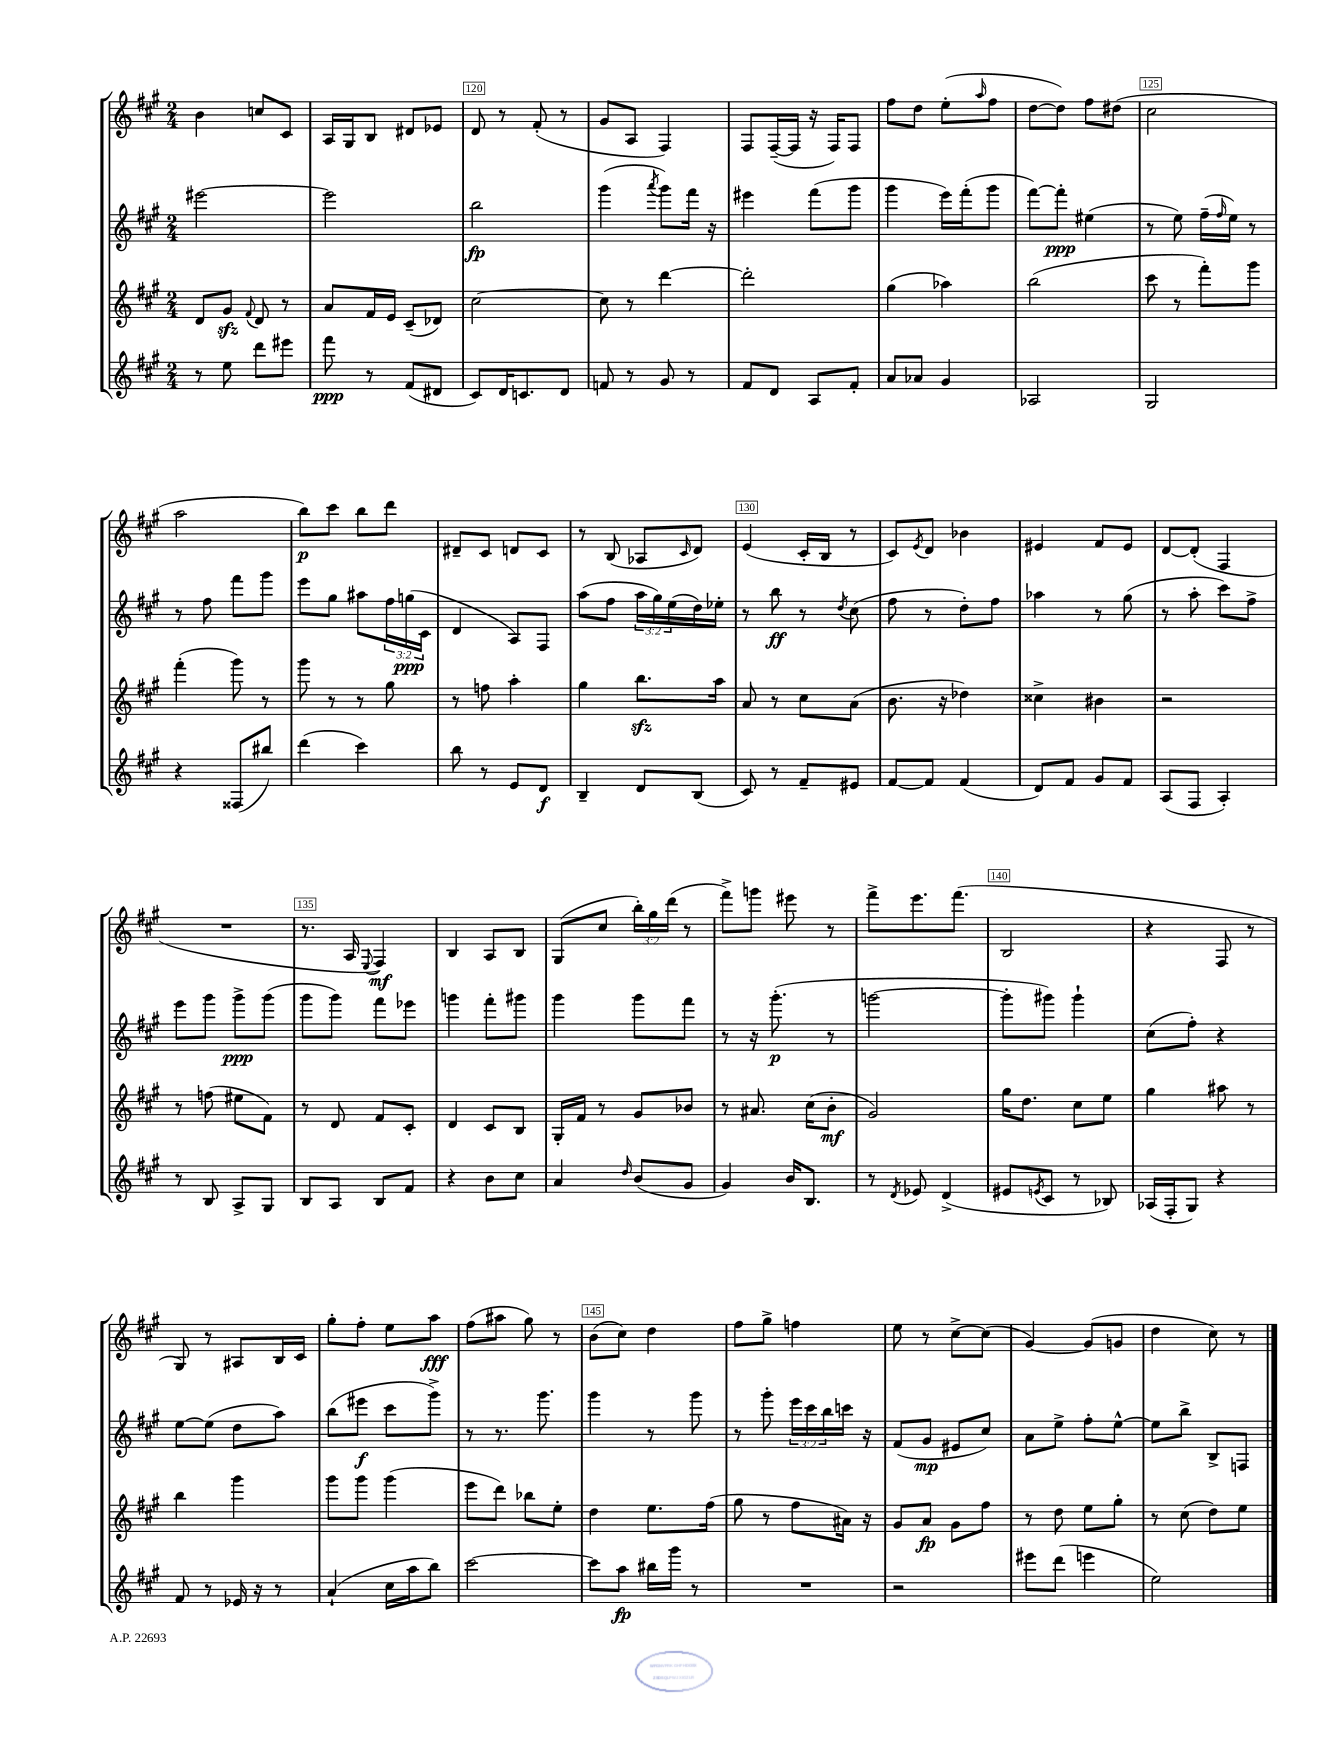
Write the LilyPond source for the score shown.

<<
\new StaffGroup <<
\new Staff = "s0" {
    \clef treble \key a \major \numericTimeSignature \time 2/4 \override Staff.TupletNumber.text = #tuplet-number::calc-fraction-text
    b'4 c''8 cis'8 |
    a16 gis16 b8 dis'8 ees'8 |
    d'8 r8 fis'8-.( r8 |
    gis'8 a8 fis4) |
    fis8 fis16~--( fis16 r16 fis16) fis8 |
    fis''8 d''8 e''8-.( \grace { a''16 } fis''8 |
    d''8~ d''8) fis''8 dis''8( |
    cis''2 |
    a''2 |
    b''8\p) cis'''8 b''8 d'''8 |
    dis'8-- cis'8 d'8 cis'8 |
    r8 b8( aes8 \grace { cis'16 } d'8) |
    e'4( cis'16-. b16 r8 |
    cis'8) \acciaccatura { e'8 } d'8 bes'4 |
    eis'4 fis'8 eis'8 |
    d'8~ d'8-.( fis4 |
    R2 |
    r8. a16 \appoggiatura { e8 } fis4\mf) |
    b4 a8 b8 |
    gis8( cis''8 \tuplet 3/2 { b''16-.) gis''16 d'''16( } r8 |
    fis'''8->) g'''8 eis'''8 r8 |
    fis'''8-> e'''8. fis'''8.( |
    b2 |
    r4 fis8 r8 |
    gis8) r8 ais8 b16 cis'16 |
    gis''8-. fis''8-. e''8 a''8\fff |
    fis''8( ais''8 gis''8) r8 |
    b'8( cis''8) d''4 |
    fis''8 gis''8-> f''4 |
    e''8 r8 cis''8~-> cis''8( |
    gis'4~) gis'8( g'8 |
    d''4 cis''8) r8 \bar "|." |
}
\new Staff = "s1" {
    \clef treble \key a \major \numericTimeSignature \time 2/4 \override Staff.TupletNumber.text = #tuplet-number::calc-fraction-text
    eis'''2~ |
    eis'''2 |
    b''2\fp |
    gis'''4( \acciaccatura { a'''8 } gis'''8) fis'''16 r16 |
    eis'''4 fis'''8( gis'''8 |
    gis'''4 e'''16) fis'''16-.( gis'''8 |
    fis'''8~) fis'''8-.\ppp eis''4( |
    r8 e''8) fis''16--( \grace { fis''16 } e''16) r8 |
    r8 fis''8 fis'''8 gis'''8 |
    e'''8 gis''8 ais''8 \tuplet 3/2 { fis''16 g''16\ppp( cis'16 } |
    d'4 a8) fis8 |
    a''8( fis''8 \tuplet 3/2 { a''16 gis''16) e''16( } d''16) ees''16-. |
    r8 b''8\ff r8 \acciaccatura { d''8 } cis''8( |
    fis''8 r8 d''8-.) fis''8 |
    aes''4 r8 gis''8( |
    r8 a''8-. cis'''8) fis''8-> |
    e'''8 gis'''8 gis'''8->\ppp gis'''8( |
    gis'''8 gis'''8) fis'''8 ees'''8 |
    g'''4 fis'''8-. gis'''8 |
    gis'''4 gis'''8 fis'''8 |
    r8 r16 gis'''8.-.\p( r8 |
    g'''2~ |
    g'''8-. gis'''8) gis'''4-! |
    cis''8( fis''8-.) r4 |
    e''8~ e''8( d''8 a''8) |
    b''8( eis'''8\f cis'''8 gis'''8->) |
    r8 r8. gis'''8. |
    gis'''4 r8 gis'''8 |
    r8 gis'''8-. \tuplet 3/2 { e'''16 cis'''16 b''16 } c'''16 r16 |
    fis'8( gis'8\mp eis'8 cis''8) |
    a'8 e''8-> fis''8-. e''8~-^ |
    e''8 b''8-> b8-> f8 \bar "|." |
}
\new Staff = "s2" {
    \clef treble \key a \major \numericTimeSignature \time 2/4
    d'8 gis'8\sfz \appoggiatura { fis'8 } d'8 r8 |
    a'8 fis'16 e'16 cis'8--( des'8) |
    cis''2~ |
    cis''8 r8 d'''4~ |
    d'''2-. |
    gis''4( aes''4) |
    b''2( |
    cis'''8 r8 fis'''8-.) gis'''8 |
    fis'''4-.( gis'''8) r8 |
    gis'''8 r8 r8 gis''8 |
    r8 f''8 a''4-. |
    gis''4 b''8.\sfz a''16 |
    a'8 r8 cis''8 a'8( |
    b'8. r16 des''4) |
    cisis''4-> bis'4 |
    r2 |
    r8 f''8( eis''8 fis'8) |
    r8 d'8 fis'8 cis'8-. |
    d'4 cis'8 b8 |
    gis16-. fis'16 r8 gis'8 bes'8 |
    r8 ais'8. cis''16( b'8-.\mf |
    gis'2) |
    gis''16 d''8. cis''8 e''8 |
    gis''4 ais''8 r8 |
    b''4 gis'''4 |
    gis'''8 gis'''8 gis'''4( |
    e'''8 d'''8) bes''8 e''8-. |
    d''4 e''8. fis''16( |
    gis''8 r8 fis''8 ais'16) r16 |
    gis'8 a'8\fp gis'8 fis''8 |
    r8 d''8 e''8 gis''8-. |
    r8 cis''8( d''8) e''8 \bar "|." |
}
\new Staff = "s3" {
    \clef treble \key a \major \numericTimeSignature \time 2/4
    r8 e''8 d'''8 eis'''8 |
    fis'''8\ppp r8 fis'8( dis'8 |
    cis'8) d'16 c'8. d'8 |
    f'8 r8 gis'8 r8 |
    fis'8 d'8 a8 fis'8-. |
    a'8 aes'8 gis'4 |
    aes2 |
    gis2 |
    r4 fisis8( bis''8) |
    d'''4( cis'''4) |
    b''8 r8 e'8 d'8\f |
    b4-- d'8 b8( |
    cis'8) r8 fis'8-- eis'8 |
    fis'8~ fis'8 fis'4( |
    d'8) fis'8 gis'8 fis'8 |
    a8( fis8 a4-.) |
    r8 b8 a8-> gis8 |
    b8 a8 b8 fis'8 |
    r4 b'8 cis''8 |
    a'4 \grace { d''16 } b'8( gis'8 |
    gis'4) b'16 b8. |
    r8 \acciaccatura { d'8 } ees'8 d'4->( |
    eis'8 \acciaccatura { e'8 } cis'8 r8 bes8) |
    aes16( fis16-. gis8) r4 |
    fis'8 r8 ees'16 r16 r8 |
    a'4-!( cis''16 a''16 b''8) |
    cis'''2~ |
    cis'''8 a''8\fp bis''16 gis'''16 r8 |
    R2 |
    r2 |
    eis'''8 d'''8( e'''4 |
    e''2) \bar "|." |
}
>>
>>
\layout { \context { \Score currentBarNumber = #118 \override BarNumber.break-visibility = ##(#f #t #t) barNumberVisibility = #(every-nth-bar-number-visible 5) \override BarNumber.stencil = #(make-stencil-boxer 0.1 0.3 ly:text-interface::print) } }
